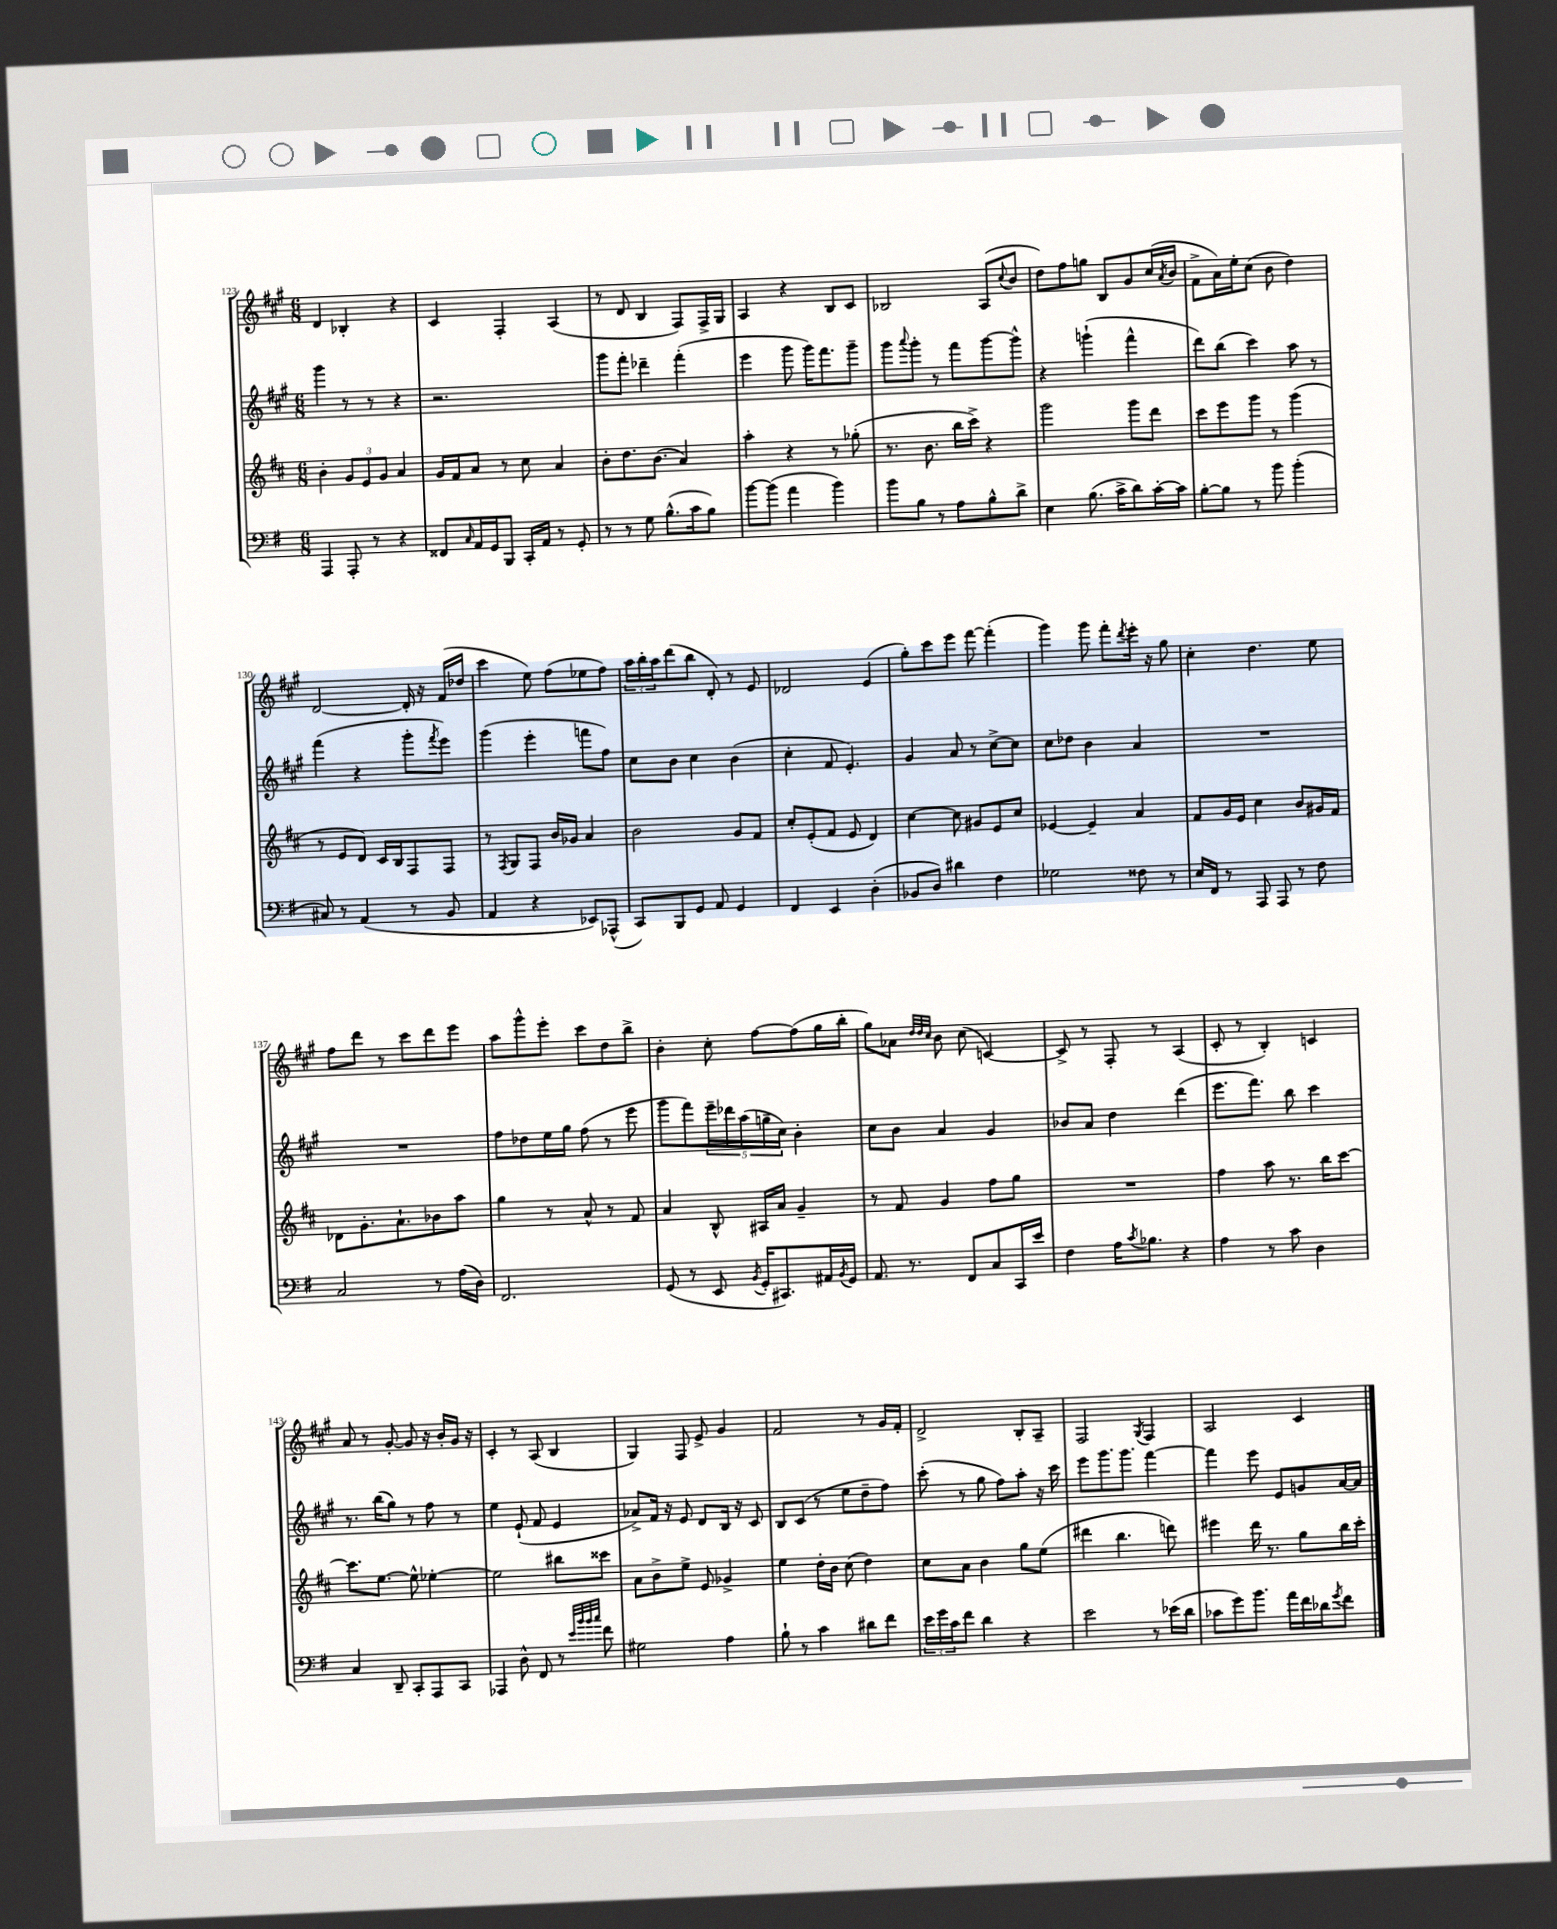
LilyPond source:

<<
\new StaffGroup <<
\new Staff = "s0" {
    \clef treble \key a \major \numericTimeSignature \time 6/8
    d'4 bes4-. r4 |
    cis'4 fis4-. a4( |
    r8 d'8 b4 fis8) fis16-> gis16 |
    a4 r4 b8 cis'8 |
    bes2 a8( \appoggiatura { cis''8 } b'8 |
    d''8) fis''8 g''8 b8 gis'8 cis''16( \acciaccatura { a'8 } b'16 |
    fis'8-> a'16) e''16-. cis''8( b'8 d''4) |
    d'2~ d'16-. r16 fis'16( des''16 |
    cis'''4 e''8) fis''8( ees''8 fis''8) |
    \tuplet 3/2 { a''16 b''16-. a''16 } d'''8( b''8 d'8-.) r8 e'8 |
    des'2 e'4( |
    gis''8-.) cis'''8 e'''8 fis'''8~ fis'''4-.( |
    gis'''4) gis'''8 fis'''8-. \acciaccatura { d'''8 } e'''16-. r16 gis''8 |
    cis''4-. d''4. e''8 |
    fis''8 d'''8 r8 cis'''8 d'''8 e'''8 |
    a''8 gis'''8-^ e'''8-. cis'''8 d''8 b''8-> |
    b'4-. cis''8-. fis''8~ fis''8( gis''16 b''16-. |
    gis''8) aes'8 \grace { d''32 d''32 cis''32 } b'8 cis''8( c'4~) |
    c'8-> r8 fis8-. r8 a4( |
    cis'8-. r8 b4-.) c'4 |
    a'8 r8 gis'8~-. gis'8 r16 b'16-. gis'16 r16 |
    cis'4-. r8 a8( b4 |
    gis4) fis8 e'8-> gis'4 |
    fis'2 r8 gis'16 fis'16-. |
    d'2-> b8-. a8-- |
    fis2 \acciaccatura { gis8 } fis4 |
    a2 cis'4 \bar "|." |
}
\new Staff = "s1" {
    \clef treble \key a \major \numericTimeSignature \time 6/8
    gis'''4 r8 r8 r4 |
    r2. |
    gis'''8 fis'''8-. des'''4-- fis'''4-.( |
    e'''4 gis'''8 gis'''16) fis'''8. gis'''8-- |
    gis'''8 \appoggiatura { a'''8 } gis'''8-. r8 fis'''8 gis'''8~ gis'''8-^ |
    r4 g'''4-!( fis'''4-^ |
    d'''8) b''8( cis'''4) a''8 r8 |
    fis'''4( r4 gis'''8-. \acciaccatura { fis'''8 } e'''8) |
    gis'''4( e'''4-. f'''8 fis''8) |
    cis''8 b'8 cis''4 b'4( |
    cis''4-. fis'8 e'4.-.) |
    gis'4 a'8 r8 cis''8~-> cis''8 |
    cis''8 des''8 b'4 a'4 |
    R2. |
    R2. |
    fis''8 des''8 e''16 gis''16 fis''8( r8 e'''8 |
    gis'''8 fis'''8) \tuplet 5/4 { e'''16-- des'''16 a''16( g''16-- cis''16) } b'4-. |
    cis''8 b'8 a'4 gis'4 |
    bes'8 a'8 d''4 d'''4( |
    e'''8. fis'''8.) b''8 cis'''4 |
    r8. b''16( gis''8) r8 fis''8 r8 |
    e''4 e'8-!( fis'8 e'4 |
    aes'8->) fis'16 r16 e'8 d'8 b16 r16 cis'8 |
    b8 cis'8( r8 e''8 d''8-- fis''8) |
    cis'''8-.( r8 gis''8 fis''8) a''8-. r16 cis'''16 |
    e'''8 gis'''8. gis'''8. fis'''4~ |
    fis'''4 e'''8 e'8 g'8 a'16~ a'16 \bar "|." |
}
\new Staff = "s2" {
    \clef treble \key d \major \numericTimeSignature \time 6/8
    b'4-. \tuplet 3/2 { g'8 e'8 g'8 } a'4 |
    g'16 fis'16 a'8 r8 cis''8 a'4 |
    b'8-. d''8. b'8.( a'4) |
    a''4-. r4 r8 ges''8-.( |
    r8. b'8. b''16 cis'''16->) r4 |
    g'''2 g'''8 d'''8 |
    cis'''8 e'''8 g'''8 r8 g'''4( |
    r8 e'8 d'8) cis'16 b16 fis8 fis8 |
    r8 \acciaccatura { fis8 } g8 fis8 b'16 ges'16 a'4 |
    b'2 g'8 fis'8 |
    cis''8-. e'8-.( fis'8 e'8 d'4) |
    cis''4~ cis''8 gis'8 e'8 cis''8 |
    ees'4~ ees'4-- a'4 |
    fis'8 g'16 e'16 cis''4 b'8 gis'16 fis'16 |
    des'8 g'8.-. a'8.-! bes'8 a''8 |
    g''4 r8 a'8-^ r8 fis'8 |
    a'4 b8-^ ais16 a'16 g'4-- |
    r8 fis'8 g'4 fis''8 g''8 |
    R2. |
    fis''4 a''8 r8. b''16 cis'''8~ |
    cis'''8. e''8.~ e''8-^ ees''4~-. |
    ees''2 bis''8 cisis'''8 |
    a'8 b'8-> e''8-> e'8 ges'4-> |
    e''4 d''16-. b'16 cis''8( d''4) |
    cis''8 a'8 b'4 g''8 e''8( |
    dis'''4 b''4. d'''8) |
    eis'''4 d'''16 r8. g''8 b''16 cis'''16-. \bar "|." |
}
\new Staff = "s3" {
    \clef bass \key g \major \numericTimeSignature \time 6/8
    a,,4 a,,8-. r8 r4 |
    fisis,8 \grace { c16 } a,16 g,16 b,,8 c,16-. a,16 r8 g,8-. |
    r8 r8 g8 b8.-^( c'16 b8) |
    b'8~ b'8( a'4 b'4) |
    b'8 b8 r8 a8 b8-^ d'8-> |
    e4 b8.( c'16-> d'8) c'16~-. c'16 |
    b8~-. b8 r8 b'8 b'4-.( |
    cis8) r8 a,4( r8 b,8 |
    a,4 r4 ees,8) aes,,8-^( |
    c,8) b,,8 g,8 a,8 g,4 |
    fis,4 e,4 d4-.( |
    bes,8 d8) dis'4 fis4 |
    ges2 fisis8 r8 |
    e16 fis,16 r8 a,,8 a,,8 r8 fis8 |
    c2 r8 a16( d16) |
    fis,2. |
    g,8( r8 e,8 \acciaccatura { b,8 } g,16-. cis,8.) ais,16 \acciaccatura { b,8 } g,16 |
    a,8. r8. fis,8 c8 c,16 e'16 |
    fis4 a16 \acciaccatura { c'8 } bes8. r4 |
    a4 r8 c'8 d4 |
    c4 d,8-- c,8-. a,,8 c,8 |
    aes,,4 d8-^ fis,8 r8 \grace { e'32 b'32 b'32 c''32 } fis'8 |
    gis2 a4 |
    b8-! r8 c'4 dis'8 fis'8 |
    \tuplet 3/2 { e'16 g'16 c'16 } fis'8 d'4 r4 |
    e'2 r8 ees'16( d'16 |
    ces'8 g'8) b'8. a'16 fis'16 des'16 \acciaccatura { g'8 } fis'8 \bar "|." |
}
>>
>>
\layout { \context { \Score currentBarNumber = #123 } }
